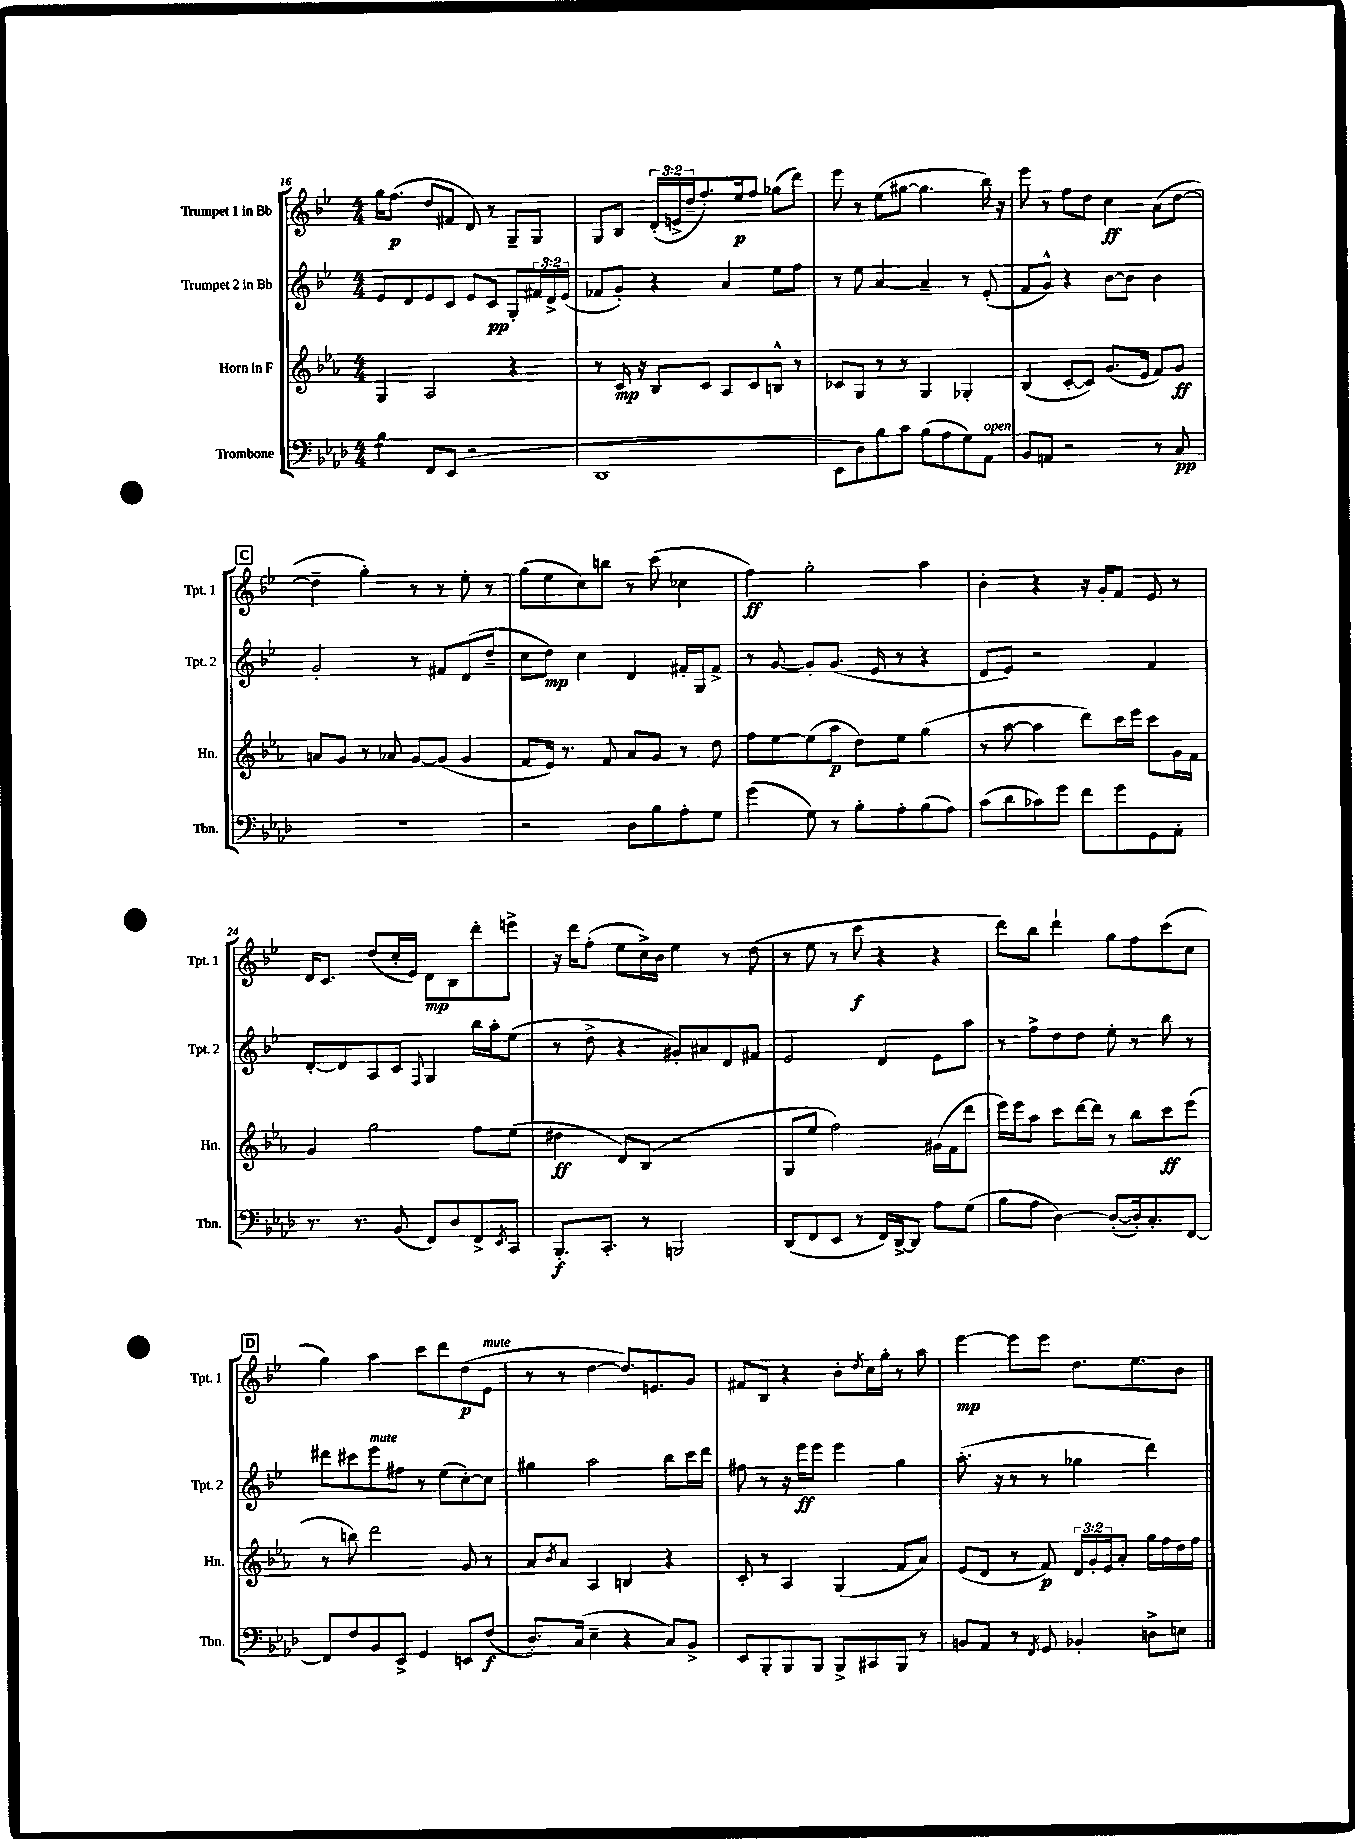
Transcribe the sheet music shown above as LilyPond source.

<<
\new StaffGroup <<
\new Staff = "s0" \with { instrumentName = "Trumpet 1 in Bb" shortInstrumentName = "Tpt. 1" } {
    \clef treble \key bes \major \numericTimeSignature \time 4/4 \override Staff.TupletNumber.text = #tuplet-number::calc-fraction-text
    g''16 f''8.\p( d''8 fis'8 d'8) r8 g8-- g8 |
    g8 bes8 \tuplet 3/2 { d'16-.( e'16-> d''16-- } f''8.-.) ees''16\p f''8 ges''8( d'''8) |
    ees'''8 r8 ees''8( gis''8~ gis''4. bes''16) r16 |
    ees'''8 r8 f''8 d''8 c''4\ff a'8( d''8~ |
    \mark \markup { \box "C" } d''4-- g''4-.) r8 r8 ees''8-. r8 |
    g''8( ees''8 c''8) b''8 r8 c'''8( ces''4 |
    f''4\ff) g''2-. a''4 |
    bes'4-. r4 r16 g'16-. f'8 ees'8 r8 |
    d'16 c'8. d''8( c''16-. ees'16) d'8\mp bes8 d'''8-. e'''8-> |
    r16 d'''16 f''8-.( ees''8 c''16->) bes'16 ees''4 r8 d''8( |
    r8 ees''8 r8 c'''8\f r4 r4 |
    d'''8) bes''8 d'''4-! g''8 f''8 c'''8( c''8 |
    \mark \markup { \box "D" } g''4) a''4 c'''8 d'''8 d''8\p( ees'8^\markup { \italic "mute" } |
    r8 r8 d''4~ d''8.) e'8. g'8 |
    fis'8 bes8 r4 bes'8-. \acciaccatura { d''8 } c''16 g''16-. r8 a''8 |
    ees'''4~\mp ees'''8 ees'''8 d''8. ees''8. bes'8 \bar "|." |
}
\new Staff = "s1" \with { instrumentName = "Trumpet 2 in Bb" shortInstrumentName = "Tpt. 2" } {
    \clef treble \key bes \major \numericTimeSignature \time 4/4 \override Staff.TupletNumber.text = #tuplet-number::calc-fraction-text
    ees'8 d'8 ees'8 c'8 ees'8 c'8\pp g8-. \tuplet 3/2 { fis'16 d'16-> ees'16( } |
    fes'8 g'8-.) r4 a'4 ees''8 f''8 |
    r8 ees''8 a'4~ a'4-- r8 ees'8-.( |
    f'8 g'8-^) r4 bes'8~ bes'8 bes'4 |
    \mark \markup { \box "C" } g'2-. r8 fis'8 d'8( d''8-- |
    c''8 d''8\mp) c''4 d'4 fis'16-. g16 fis'8-> |
    r8 g'8~ g'8-. g'8.( ees'16 r8 r4 |
    d'8 ees'8) r2 f'4 |
    d'8~-. d'8 a8 c'8 \appoggiatura { f8 } g4 bes''16 a''16-. ees''8( |
    r8 d''8-> r4 gis'8-.) ais'8 d'8 fis'8 |
    ees'2 d'4 ees'8 a''8 |
    r8 f''8-> d''8 d''8 ees''8-. r8 bes''8 r8 |
    \mark \markup { \box "D" } dis'''8 cis'''8 ees'''8^\markup { \italic "mute" } fis''8 r8 ees''8( c''8~-.) c''8 |
    gis''4 a''2 bes''8 c'''16 d'''16 |
    fis''8 r8 r16 ees'''16\ff ees'''8 ees'''4 g''4 |
    a''8.-.( r16 r8 r8 ges''4 d'''4) \bar "|." |
}
\new Staff = "s2" \with { instrumentName = "Horn in F" shortInstrumentName = "Hn." } {
    \clef treble \key ees \major \numericTimeSignature \time 4/4 \override Staff.TupletNumber.text = #tuplet-number::calc-fraction-text
    g4 aes2 r4 |
    r8 c'16\mp r16 bes8 c'8 aes8 c'8 b8-^ r8 |
    ces'8 g8 r8 r8 g4 ges4-. |
    bes4( c'8~-. c'8) g'8.( ees'16 f'8) g'8\ff |
    \mark \markup { \box "C" } a'8 g'8 r8 aes'8 g'8~ g'8( g'4 |
    f'8 ees'16) r8. f'8 aes'8 g'8 r8 d''8 |
    f''8 ees''8~ ees''8( aes''8\p d''8) ees''8 g''4( |
    r8 aes''8~ aes''4 d'''8) c'''16 ees'''16 c'''8 g'16 f'16 |
    g'4 g''2 f''8 ees''8( |
    dis''4\ff d'8) bes8( r2 |
    g8 ees''8 f''2) gis'16( f'16 d'''8 |
    ees'''16) ees'''16 aes''8 c'''8 d'''16~ d'''16 r8 bes''8 c'''8\ff ees'''8( |
    \mark \markup { \box "D" } r8 b''8) d'''2 g'8 r8 |
    aes'8 \acciaccatura { bes'8 } aes'8 aes4 b4 r4 |
    c'8-. r8 aes4 g4( f'8 aes'8) |
    ees'8( d'8 r8 f'8\p) \tuplet 3/2 { d'16 g'16-. ees'16 } aes'8-. g''16 f''16 d''16 f''16 \bar "|." |
}
\new Staff = "s3" \with { instrumentName = "Trombone" shortInstrumentName = "Tbn." } {
    \clef bass \key aes \major \numericTimeSignature \time 4/4
    bes4:8 f,8 ees,8( r2 |
    des,1 |
    ees,8 des8) bes8 c'8 bes8( aes8 g8) aes,8^\markup { \italic "open" } |
    bes,8 a,8 r2 r8 c8\pp |
    \mark \markup { \box "C" } R1 |
    r2 des8 bes8 aes8-. g8 |
    g'4( g8) r8 bes8-. aes8-. bes8( aes8) |
    c'8( des'8 ces'8) g'8 f'8 g'8 g,8 aes,8-. |
    r8. r8. bes,8( f,8) des8 f,8-> \acciaccatura { ees,8 } c,8 |
    bes,,8.-.\f c,8.-. r8 b,,2 |
    des,8( f,8 ees,8 r8 f,16) des,16~-> des,8 aes8 g8( |
    bes8 aes8 des4~) des8~-.( des16-.) c8.-. f,8~ |
    \mark \markup { \box "D" } f,8 f8 bes,8 ees,8-> g,4 e,8 f8\f( |
    des8.-.) c16( ees4-- r4 c8) bes,8-> |
    ees,8 bes,,8-. bes,,8 bes,,8 bes,,8-> cis,8 bes,,8 r8 |
    b,8 aes,8 r8 \acciaccatura { f,8 } g,8 bes,4-. d8-> e8 \bar "|." |
}
>>
>>
\layout { \context { \Score currentBarNumber = #16 } }
